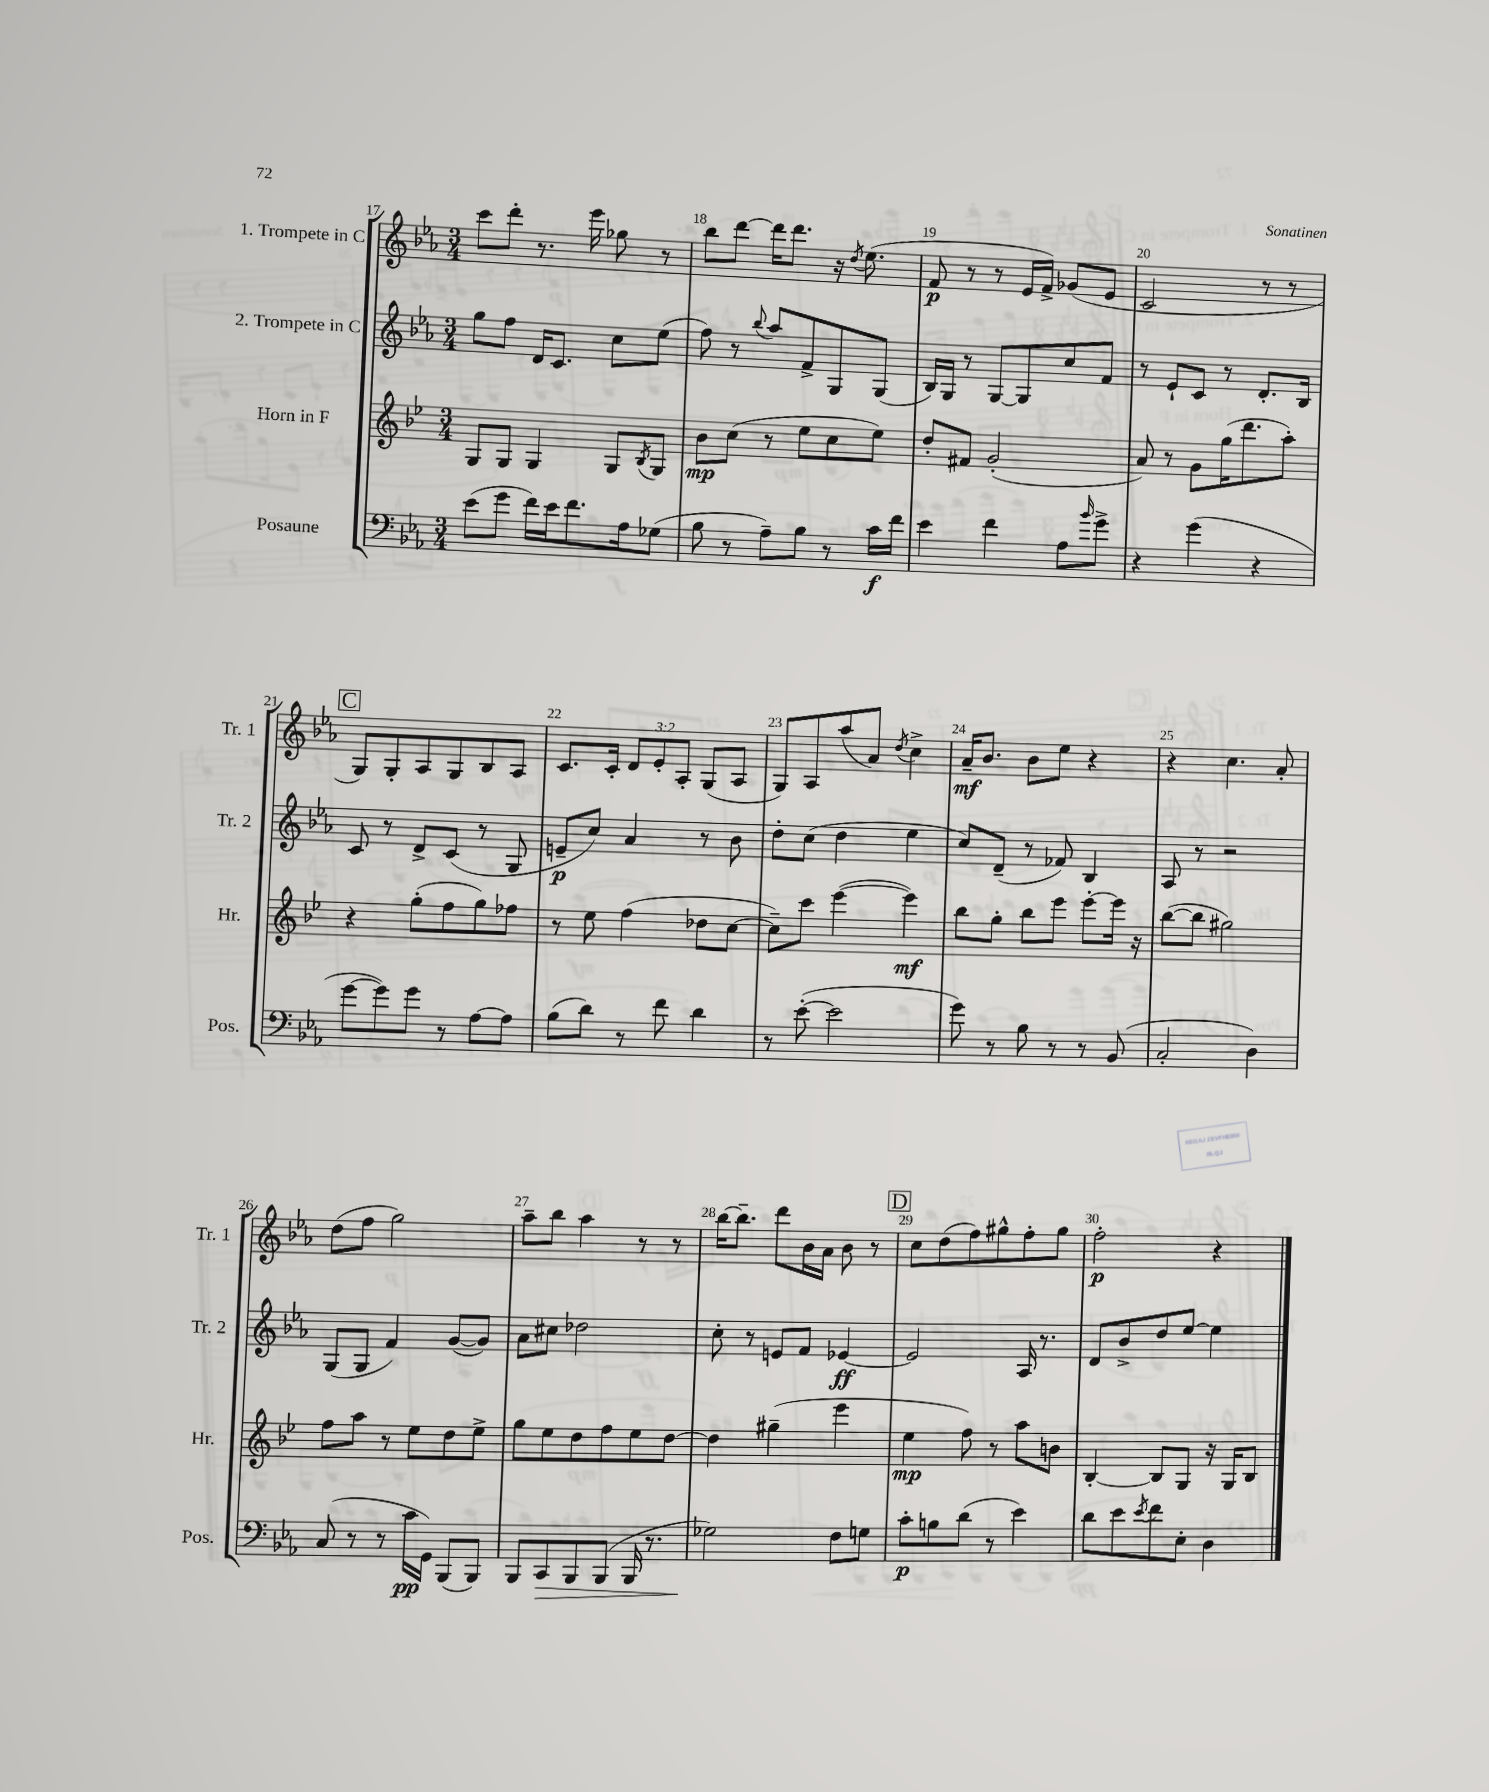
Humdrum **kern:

**kern	**kern	**kern	**kern
*staff4	*staff3	*staff2	*staff1
*clefF4	*clefG2	*clefG2	*clefG2
*k[b-e-a-]	*k[b-e-]	*k[b-e-a-]	*k[b-e-a-]
*M3/4	*M3/4	*M3/4	*M3/4
(8e-	8G	8gg	8ccc
8g	8G	8ff	8ddd'
16f)	4G	16d	8.r
16e-	.	8.c	.
8.f	.	.	.
.	.	.	16eee-
.	8G	8cc	8gg-
16A-	.	.	.
.	8qB-	.	.
(8G-	8G	(8ee-	8r
=	=	=	=
8B-	8b-	8ff)	8bb-
8r	(8cc	8r	[8ddd
.	.	8qqbb-	.
8A-~)	8r	8aa-	16ddd]
.	.	.	8.ddd
8B-	8ee-	8f^	.
8r	8cc	8G	16r
.	.	.	8qdd
.	.	.	(8.ee-
16c	8ee-)	(8G	.
16f	.	.	.
=	=	=	=
4e-	8dd'	16B-)	8f
.	.	16G	.
.	8f#	8r	8r
4f	(2g'	[8G	8r
.	.	8G]	16e-
.	.	.	16f^)
8A-	.	8cc	(8g-
16qqb-	.	.	.
8g^	.	8f	8e-
=	=	=	=
4r	8a)	8r	2c
.	8r	8e-`	.
(4g	8g	8c	.
.	(16gg	8r	.
.	8.ddd	.	.
4r	.	8.d'	8r
.	8aa')	.	8r
.	.	16B-	.
=	=	=	=
[8g	4r	8c	8G)
8g])	.	8r	8G'
8g	(8gg'	8d^	8A-
8r	8ff	(8c	8G
[8A-	8gg)	8r	8B-
8A-]	8ff-	8G	8A-
=	=	=	=
(8B-	8r	8e~	8.c
8d)	8ee-	8cc)	.
.	.	.	16c'
8r	(4ff	4a-	12d
.	.	.	12e-'
8f	.	.	.
.	.	.	12A-'
4d	8dd-	8r	(8G
.	[8cc	8b-	8A-
=	=	=	=
8r	8cc~])	8dd'	8G)
([8e-'	8ccc	(8cc	8A-
2e-]	([4eee-	4dd	(8aa-
.	.	.	8a-)
.	.	.	8qdd
.	4eee-])	4ee-	4cc^
=	=	=	=
8g)	8bb-	8cc)	16a-~
.	.	.	8.b-
8r	8gg'	(8d~	.
8B-	8bb-	8r	8b-
8r	8eee-	8f-)	8ee-
8r	[8eee-'	4B-	4r
(8BB-	16eee-]	.	.
.	16r	.	.
=	=	=	=
2C'	([8bb-	8A-	4r
.	8bb-]	8r	.
.	2gg#)	2r	4.cc
4D)	.	.	.
.	.	.	8a-'
=	=	=	=
(8C	8ff	(8G	(8dd
8r	8aa	8G	8ff
8r	8r	4f)	2gg)
16c	8ee-	.	.
16GG)	.	.	.
(8BBB-	8dd	([8g	.
8BBB-)	8ee-^	8g])	.
=	=	=	=
8BBB-	8gg	8a-	8aa-~
8CC	8ee-	8cc#	8bb-
8BBB-	8dd	2dd-	4aa-
(8BBB-	8ff	.	.
16BBB-	8ee-	.	8r
8.r	.	.	.
.	[8dd	.	8r
=	=	=	=
2G-)	4dd]	8cc'	[16bb-
.	.	.	8.bb-~]
.	.	8r	.
.	(4gg#~	8e	8ddd
.	.	8f	16b-
.	.	.	16a-
8F	4eee-	[4e-	8b-
8G	.	.	8r
=	=	=	=
8c'	4ee-	2e-]	8cc
8B	.	.	(8dd
(8d	8ff)	.	8ff)
8r	8r	.	8gg#^^
4e-)	8aa	16A-	8ff'
.	.	8.r	.
.	8b	.	8gg#
=	=	=	=
8d	[4B-'	8d	2ff'
8e-	.	8b-^	.
8qe-	.	.	.
8f	8B-]	8dd	.
8E-'	8G	[8ee-	.
4D	16r	4ee-]	4r
.	16G	.	.
.	8B-	.	.
==	==	==	==
*-	*-	*-	*-
